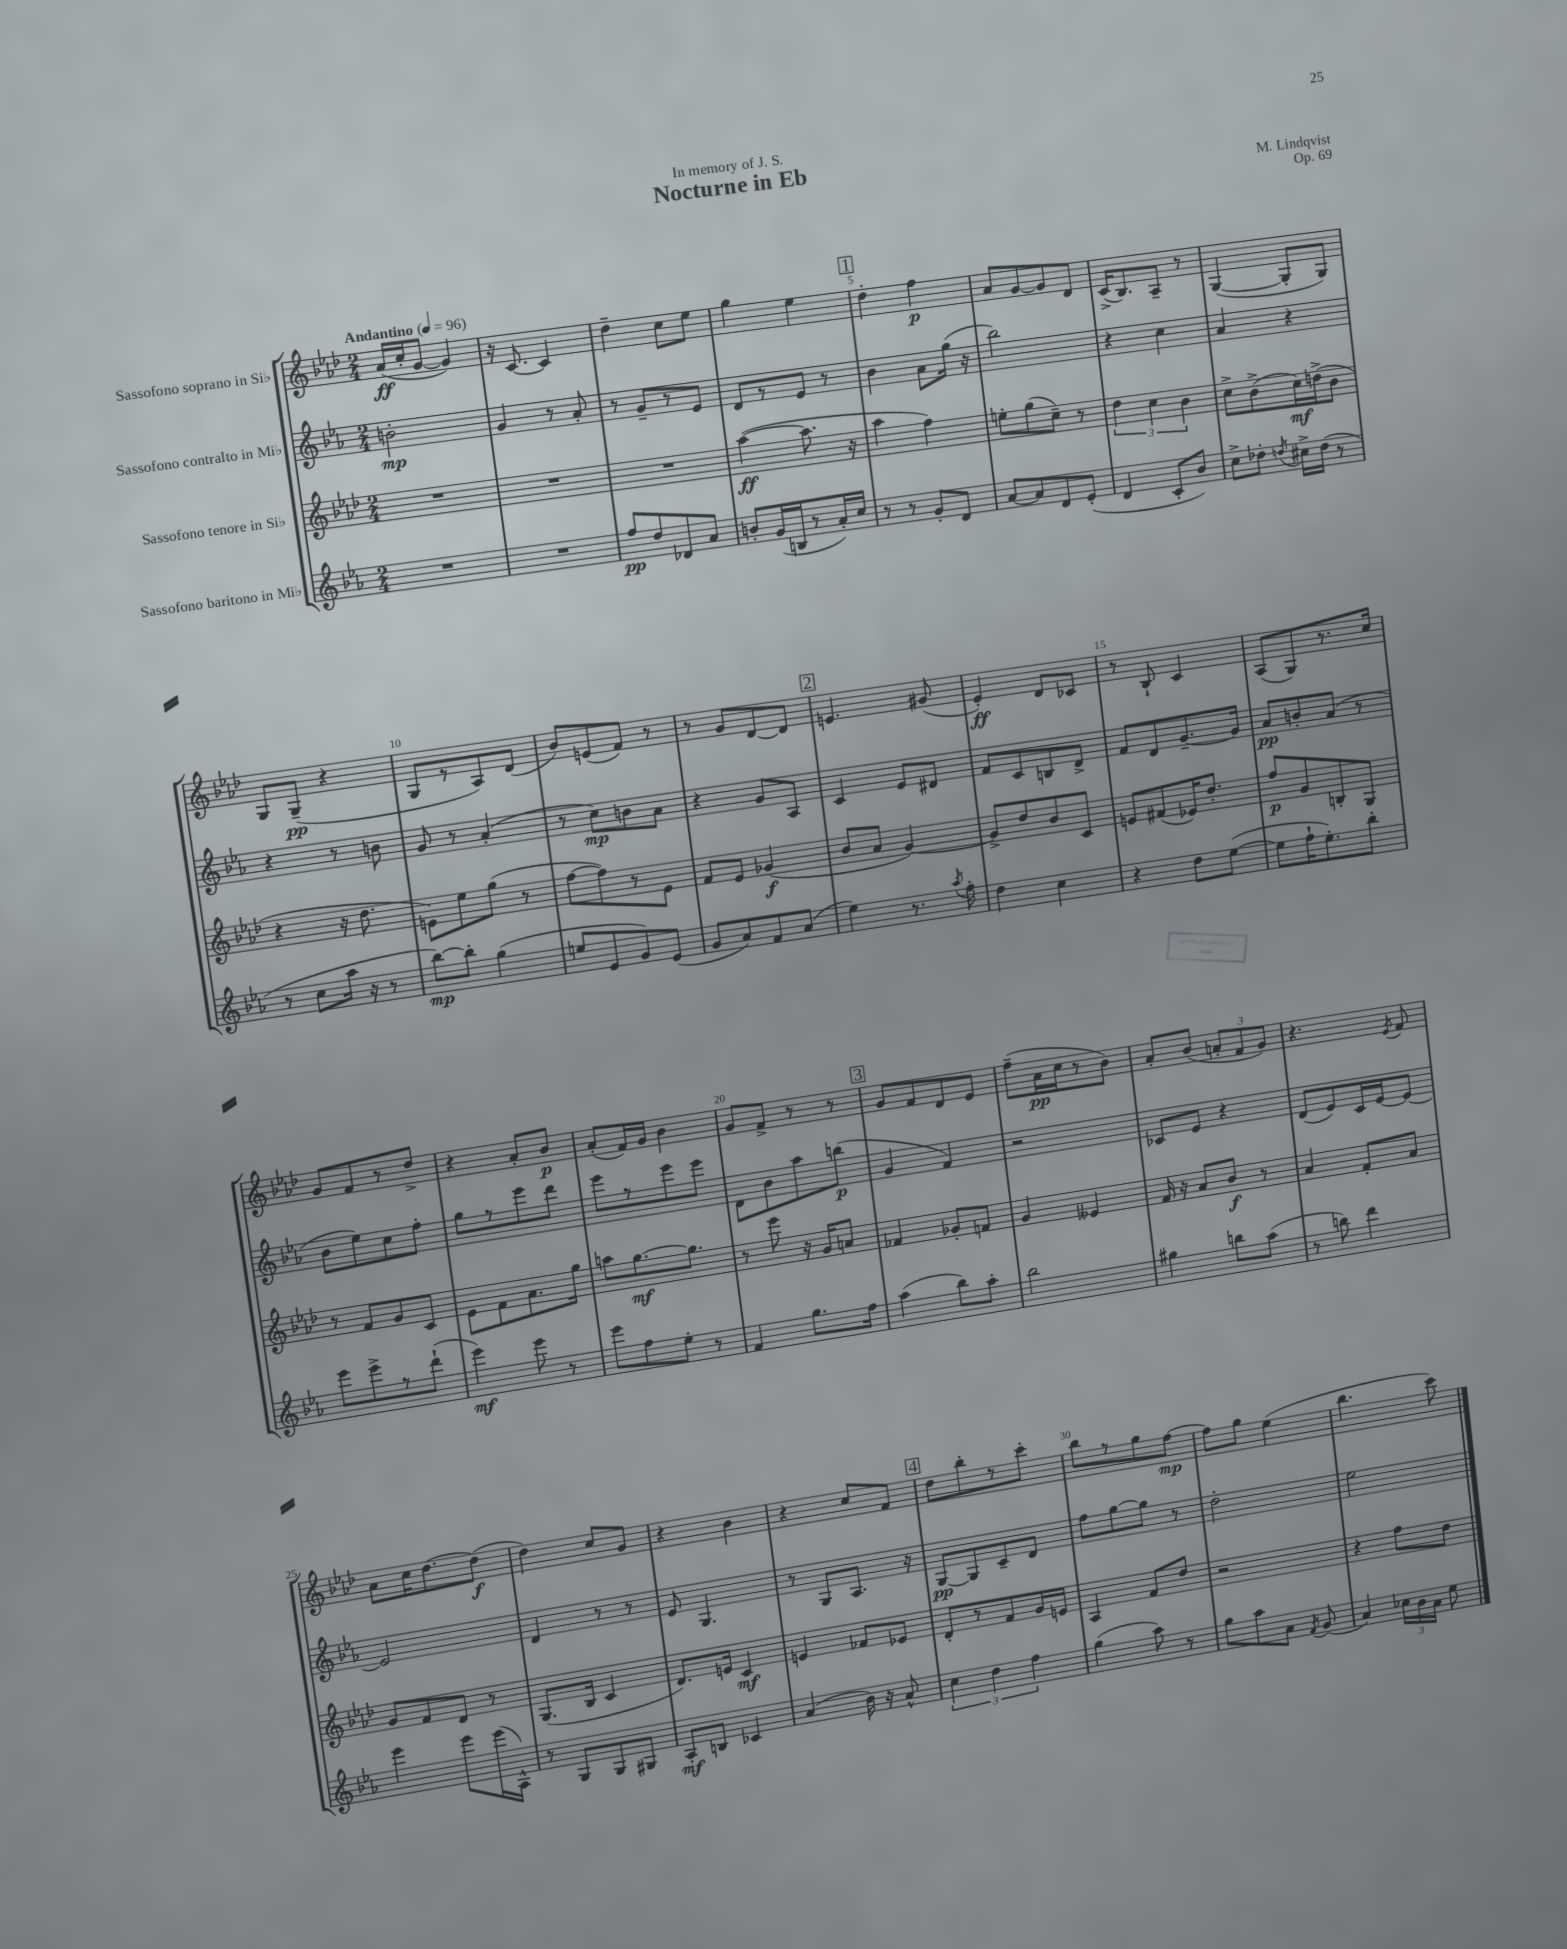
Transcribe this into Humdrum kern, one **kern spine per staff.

**kern	**kern	**kern	**kern
*staff4	*staff3	*staff2	*staff1
*clefG2	*clefG2	*clefG2	*clefG2
*k[b-e-a-]	*k[b-e-a-d-]	*k[b-e-a-]	*k[b-e-a-d-]
*M2/4	*M2/4	*M2/4	*M2/4
*MM96	*MM96	*MM96	*MM96
2r	2r	2b'	(16a-
.	.	.	16cc'
.	.	.	[8g
.	.	.	4g])
=	=	=	=
2r	2r	4g	16r
.	.	.	[8.c
.	.	8r	4c]
.	.	8a-'	.
=	=	=	=
8ff	2r	8r	4dd-~
8dd	.	8g~	.
8d-	.	8r	8cc
8a-	.	8e-	8ee-
=	=	=	=
8b'	([4aa-	8d	4gg
(16g	.	8r	.
16B	.	.	.
8r	8.aa-]	8e-	4ee-
16a-')	.	8r	.
16cc	16r	.	.
=	=	=	=
8r	4aa-	4b-	4dd-'
8r	.	.	.
8g'	4ff)	8a-	4ff
8d	.	(16gg	.
.	.	16r	.
=	=	=	=
[8a-	8ee'	2bb-)	8a-
8a-]	(8gg	.	[8g
8d	8cc~)	.	8g]
(8e-'	8r	.	8d-
=	=	=	=
4d	6dd-	4r	(16c^
.	.	.	8.B-)
.	6cc	.	.
8c'	.	4cc	8A-~
.	6b-	.	.
8b-)	.	.	8r
=	=	=	=
8cc^	8cc^	4a-	([4G
8dd-'	(8b-^	.	.
8qdd	.	.	.
16cc#^	16cc)	4r	8G']
(16dd	(16dd^	.	.
8r	8b-	.	8G)
=	=	=	=
8r	4r	4r	8G
8cc	.	.	(8G~
16aa-	16r	8r	4r
16r	8.dd-	.	.
8r	.	8b	.
=	=	=	=
[8bb-)	8e)	8g	8G
8bb-']	8ee-	8r	8r
(4gg	(8gg	(4a-'	8A-)
.	8r	.	(8d-
=	=	=	=
8ee	[8ff	8r	8b-)
8e-	8ff])	8cc)	(8e
8g)	8r	8b	8f)
(8e-	8e-	8a-	8r
=	=	=	=
8g	8f	4r	8r
8a-)	8e-	.	8g
8f	(4g-	8g	[8d-
(8a-	.	8A-	8d-]
=	=	=	=
4ee-)	8b-	4c	4.e
.	8a-	.	.
8.r	[4g)	8e-	.
.	.	8d#	(8g#
8qaa-	.	.	.
16ff'	.	.	.
=	=	=	=
4dd	8g^]	8f	4e-')
.	8dd-	8c	.
4cc	8b-	8B	8d-
.	8c	8d^	8c-
=	=	=	=
4r	8e	8f	8r
.	(8f#	8d	8B-`
8dd	16e-)	[8.g~	4c
.	8.dd-'	.	.
([8ee-	.	.	.
.	.	16g]	.
=	=	=	=
8ee-]	8ff	8a-	(8A-
16ff`	8g	8b'	8G)
8.ee-')	.	.	.
.	8B'	(8a-	8.r
8bb-'	8G	8r	.
.	.	.	16cc
=	=	=	=
8eee-	8r	8b-	8g
8eee-^	8f	8ee-)	8f
8r	8g	8cc	8r
(8ddd`	8c	8ff'	8dd-^
=	=	=	=
4eee-)	8e-	8gg	4r
.	8f	8r	.
8eee-	8.a-	8eee-	8a-'
8r	.	8ddd	8b-
.	16gg	.	.
=	=	=	=
8eee-	8aa	8eee-	(8a-'
8ff	[8.gg	8r	16f)
.	.	.	16g
8ee-'	.	8eee-	4b-
.	8.gg]	.	.
8r	.	8eee-	.
=	=	=	=
4f	8r	8d	8g
.	8eee-	8b-	8f^
8.gg	16r	8aa-	8r
.	16g	.	.
.	8a	(8bb	8r
16ff	.	.	.
=	=	=	=
(4aa-	4f-	4g	8g
.	.	.	8f
8bb-)	8g-'	4f)	8d-
8aa-'	8f	.	8e-
=	=	=	=
2bb-	4g	2r	(8ff~
.	.	.	16a-
.	.	.	16cc
.	4e--	.	8r
.	.	.	8b-)
=	=	=	=
4gg#	16f	8c-	8a-'
.	16r	.	.
.	8a-	8e-	(8b-
8bb	8b-	4r	12a'
.	.	.	12f
(8aa-	8r	.	.
.	.	.	12g)
=	=	=	=
8r	4a-	(8d	4.r
8bb)	.	8e-)	.
4ddd	8f'	16c	.
.	.	[16e-	.
.	.	.	8qe-
.	8a-	8e-_	8f
=	=	=	=
4eee-	8g	2e-]	8a-
.	8f	.	16cc
.	.	.	[8.dd-
8eee-	8d-	.	.
(16eee-	8r	.	(8dd-]
16A-^^)	.	.	.
=	=	=	=
8r	(8.G	4d	4dd-)
8G	.	.	.
.	16B-	.	.
8G	4c	8r	8cc
8G#	.	8r	8g
=	=	=	=
8A-'	8.d-)	8e-	4r
8B	.	4.G	.
.	16e	.	.
4c-	4c	.	4b-
=	=	=	=
(4a-	4e	8r	4r
.	.	8G	.
16b-)	8f-	8.A-	8cc
16r	.	.	.
8a-^^	8e-	.	8f
.	.	16r	.
=	=	=	=
6cc	8d-'	[8G	8dd-
.	8r	8G]	8bb-'
6dd	.	.	.
.	8f	8c~	8r
6ff	.	.	.
.	16g	8d	8ccc'
.	16e	.	.
=	=	=	=
(4gg	4A-	8ff	8bb-
.	.	[8gg	8r
8aa-)	8f	8gg]	8gg
8r	8dd-	8r	[8ff
=	=	=	=
8gg	2r	2dd'	8ff]
8aa-	.	.	8gg
8a-	.	.	(4ee-
8qf	.	.	.
(8g	.	.	.
=	=	=	=
4a-)	4r	2ee-	4.bb-
24cc-	8ff	.	.
24b-	.	.	.
24a-	.	.	.
8ee-	8dd-	.	8ccc)
==	==	==	==
*-	*-	*-	*-
